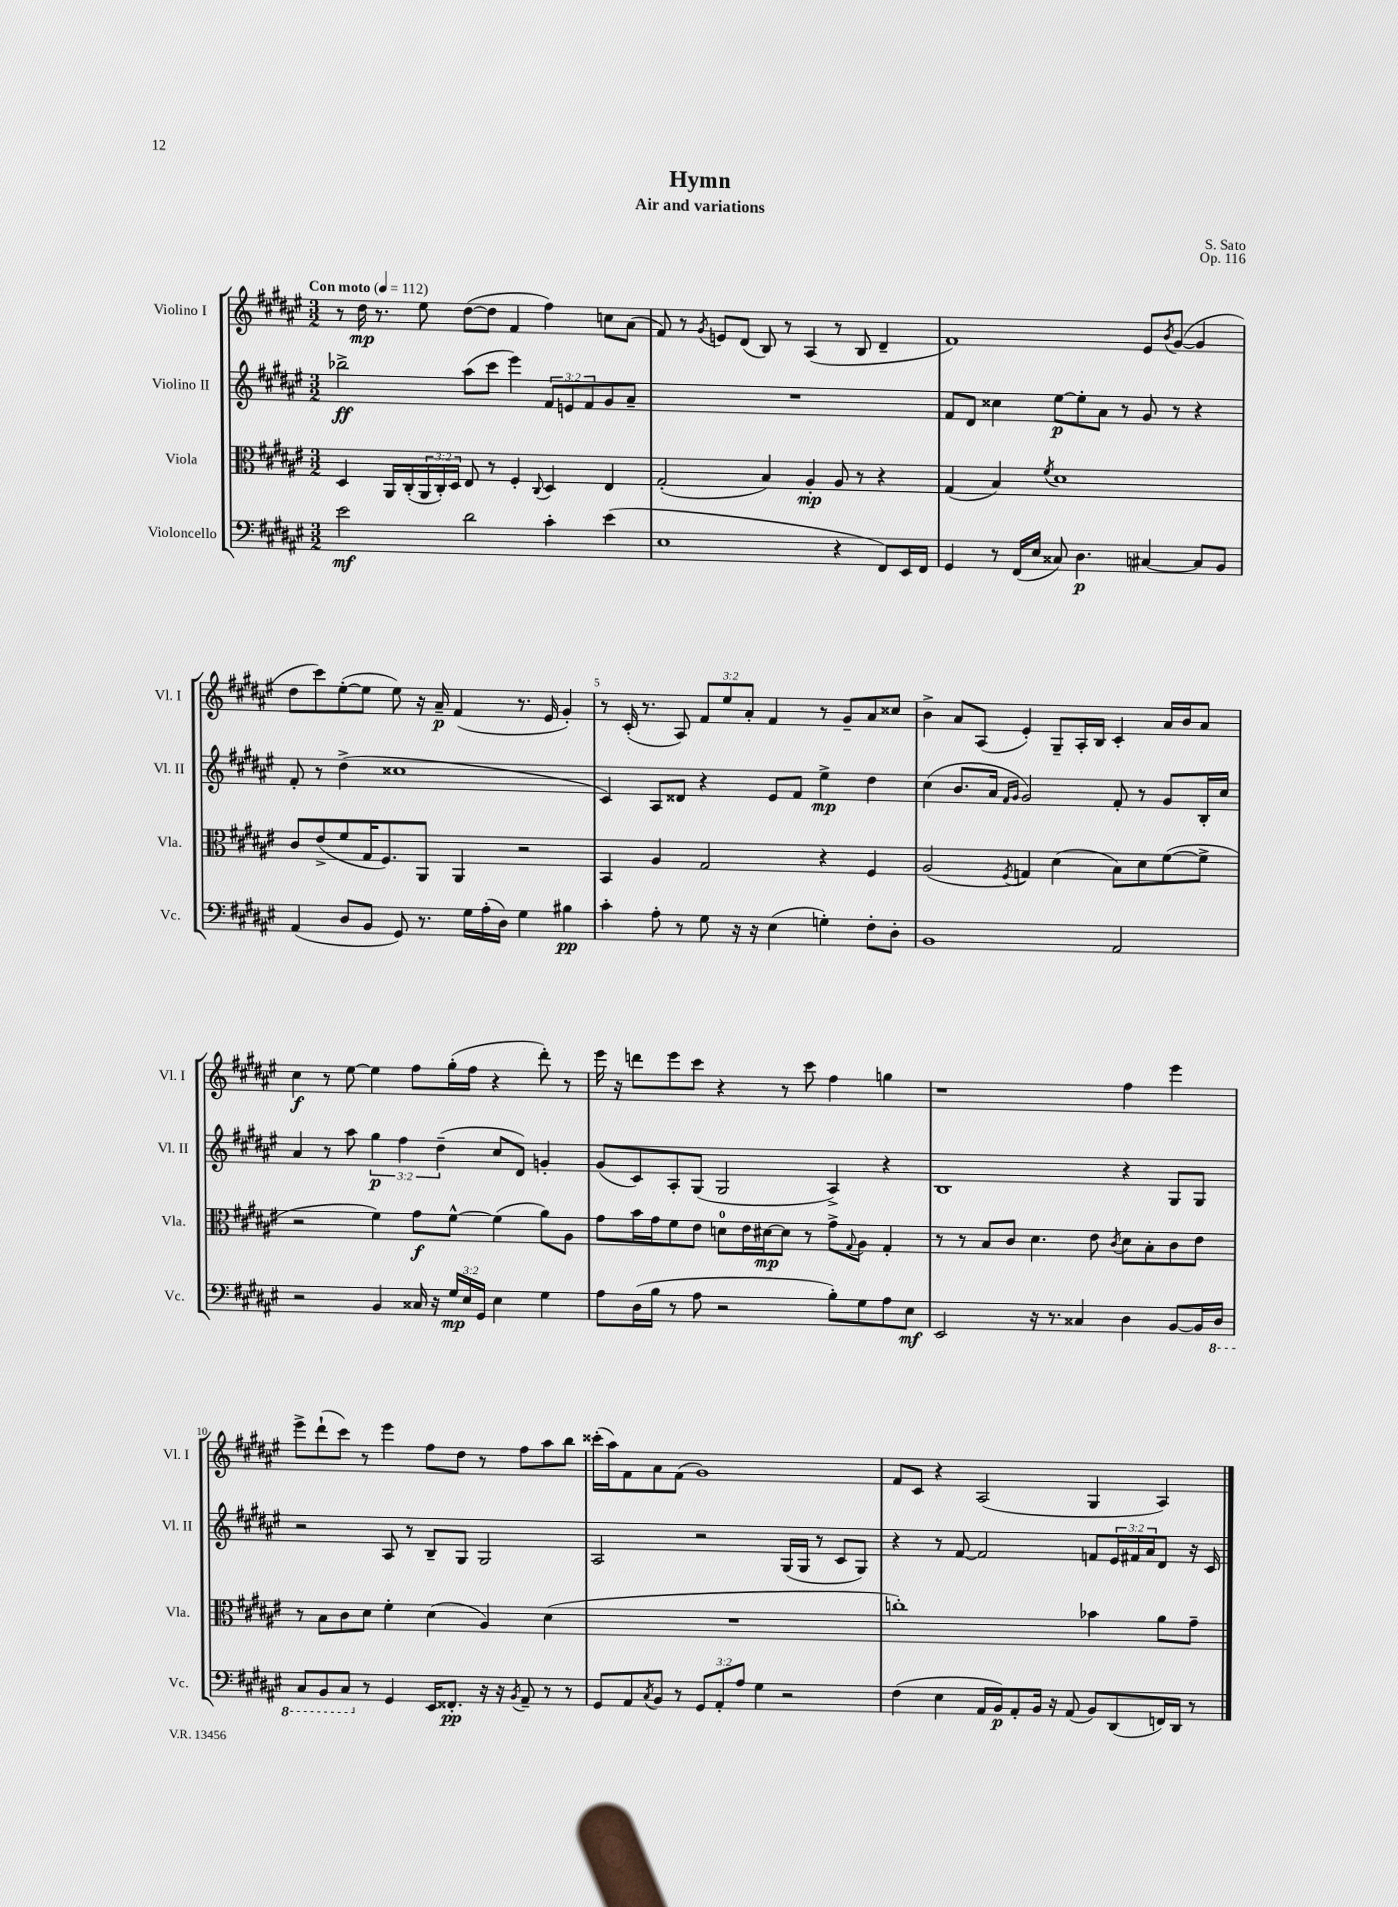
\header { title = "Hymn" composer = "S. Sato" subtitle = "Air and variations" opus = "Op. 116" }
<<
\new StaffGroup <<
\new Staff = "s0" \with { instrumentName = "Violino I" shortInstrumentName = "Vl. I" } {
    \clef treble \key fis \major \numericTimeSignature \time 3/2 \override Staff.TupletNumber.text = #tuplet-number::calc-fraction-text \tempo "Con moto" 4 = 112
    r8 dis''16\mp r8. eis''8 dis''8~( dis''8 fis'4 fis''4) c''8 ais'8( |
    fis'8) r8 \acciaccatura { gis'8 } e'8 dis'8( b8) r8 ais4( r8 b8 dis'4-- |
    fis'1) eis'8 \acciaccatura { b'8 } gis'8~( gis'4 |
    dis''8 cis'''8) eis''8~-.( eis''8 eis''8) r16 ais'16--\p fis'4( r8. eis'16 gis'4-.) |
    r8 cis'16-.( r8. ais8) \tuplet 3/2 { fis'8 eis''8 ais'8-. } fis'4 r8 gis'8-- ais'8 cisis''8 |
    b'4-> ais'8 ais8( eis'4-.) gis8-- ais16-. b16 cis'4-. ais'16 b'16 ais'8 |
    cis''4\f r8 eis''8~ eis''4 fis''8 gis''16-.( fis''16 r4 dis'''8-.) r8 |
    eis'''16 r16 d'''8 eis'''8 cis'''8 r4 r8 cis'''8 fis''4 g''4 |
    r1 fis''4 eis'''4 |
    eis'''8-> dis'''8-!( cis'''8) r8 eis'''4 fis''8 dis''8 r8 fis''8 ais''8 b''8 |
    cisis'''16-.( ais''16) fis'8 ais'8 fis'8( gis'1) |
    fis'8 cis'8 r4 ais2( gis4 ais4) \bar "|." |
}
\new Staff = "s1" \with { instrumentName = "Violino II" shortInstrumentName = "Vl. II" } {
    \clef treble \key fis \major \numericTimeSignature \time 3/2 \override Staff.TupletNumber.text = #tuplet-number::calc-fraction-text
    bes''2->\ff ais''8( cis'''8 eis'''4) \tuplet 3/2 { fis'8 e'8 fis'8 } gis'8 ais'8-- |
    R1. |
    fis'8 dis'8 cisis''4 eis''8~\p eis''8-. ais'8 r8 gis'8 r8 r4 |
    fis'8-. r8 dis''4->( cisis''1 |
    cis'4) ais8 disis'8 r4 eis'8 fis'8 eis''4->\mp dis''4 |
    cis''4( b'8. ais'16 \grace { fis'16 gis'16 } gis'2) fis'8-. r8 gis'8 b16-. cis''16 |
    ais'4 r8 ais''8 \tuplet 3/2 { gis''4\p fis''4 dis''4--( } cis''8 dis'8) g'4-. |
    gis'8( cis'8) ais8-. gis8( gis2 ais4->) r4 |
    b1 r4 gis8 gis8 |
    r2 ais8 r8 b8-- gis8 gis2 |
    ais2 r2 gis16( gis16 r8 cis'8 gis8) |
    r4 r8 fis'8~ fis'2 f'8 \tuplet 3/2 { eis'16 fis'16 ais'16 } dis'8 r16 cis'16 \bar "|." |
}
\new Staff = "s2" \with { instrumentName = "Viola" shortInstrumentName = "Vla." } {
    \clef alto \key fis \major \numericTimeSignature \time 3/2 \override Staff.TupletNumber.text = #tuplet-number::calc-fraction-text
    dis4 ais,16 cis16-.( \tuplet 3/2 { ais,16 cis16-.) dis16 } eis8 r8 fis4-. \appoggiatura { cis8 } dis4 eis4 |
    gis2-.( b4) ais4-.\mp ais8 r8 r4 |
    gis4( b4) \acciaccatura { fis'8 } dis'1 |
    cis'8 eis'8->( fis'8 gis16 fis8.) ais,8 ais,4 r2 |
    b,4 ais4 gis2 r4 fis4 |
    ais2( \acciaccatura { fis8 } g4) dis'4( b8) dis'8 fis'8~( fis'8-> |
    r2 fis'4) gis'8\f fis'8~-^ fis'4( ais'8) ais8 |
    gis'8 b'16 gis'16 fis'8 eis'8 d'8-0 eis'16 dis'16~\mp dis'8 r8 gis'8-> \appoggiatura { gis8 } ais8 gis4-. |
    r8 r8 b8 cis'8 dis'4. eis'8 \acciaccatura { cis'8 } dis'8 b8-. cis'8 eis'8 |
    r8 b8 cis'8 dis'8 fis'4-. dis'4( ais4) dis'4( |
    R1. |
    c''1-.) bes'4 ais'8 gis'8-- \bar "|." |
}
\new Staff = "s3" \with { instrumentName = "Violoncello" shortInstrumentName = "Vc." } {
    \clef bass \key fis \major \numericTimeSignature \time 3/2 \override Staff.TupletNumber.text = #tuplet-number::calc-fraction-text
    eis'2\mf dis'2 cis'4-. eis'4( |
    eis1 r4 fis,8) eis,16 fis,16 |
    gis,4 r8 fis,16( eis16 cisis8) dis4.\p cis4~ cis8 b,8 |
    ais,4( dis8 b,8 gis,8) r8. gis16 ais16-.( dis16) gis4 bis4\pp |
    cis'4-. ais8-. r8 gis8 r16 r16 eis4( g4-.) fis8-. dis8-. |
    b,1 ais,2 |
    r2 b,4 cisis16 r16 \tuplet 3/2 { gis16\mp eis16 gis,16 } eis4 gis4 |
    ais8 dis16( b16 r8 ais8 r2 b8-.) gis8 ais8 eis8\mf |
    eis,2 r16 r8. cisis4 dis4 b,8~ b,16 \ottava #-1 dis,16 |
    cis,8 b,,8 cis,8 \ottava #0 r8 gis,4 eis,16 fisis,8.-.\pp r16 r16 \acciaccatura { b,8 } ais,8-- r8 r8 |
    gis,8 ais,8 \acciaccatura { cis8 } b,8 r8 \tuplet 3/2 { gis,8 ais,8-. ais8 } gis4 r2 |
    fis4( eis4 ais,16 b,16\p) ais,8-. b,16 r16 ais,8( b,8) dis,8( f,16) dis,16 r8 \bar "|." |
}
>>
>>
\layout { \context { \Score \override BarNumber.break-visibility = ##(#f #t #t) barNumberVisibility = #(every-nth-bar-number-visible 5) } }
